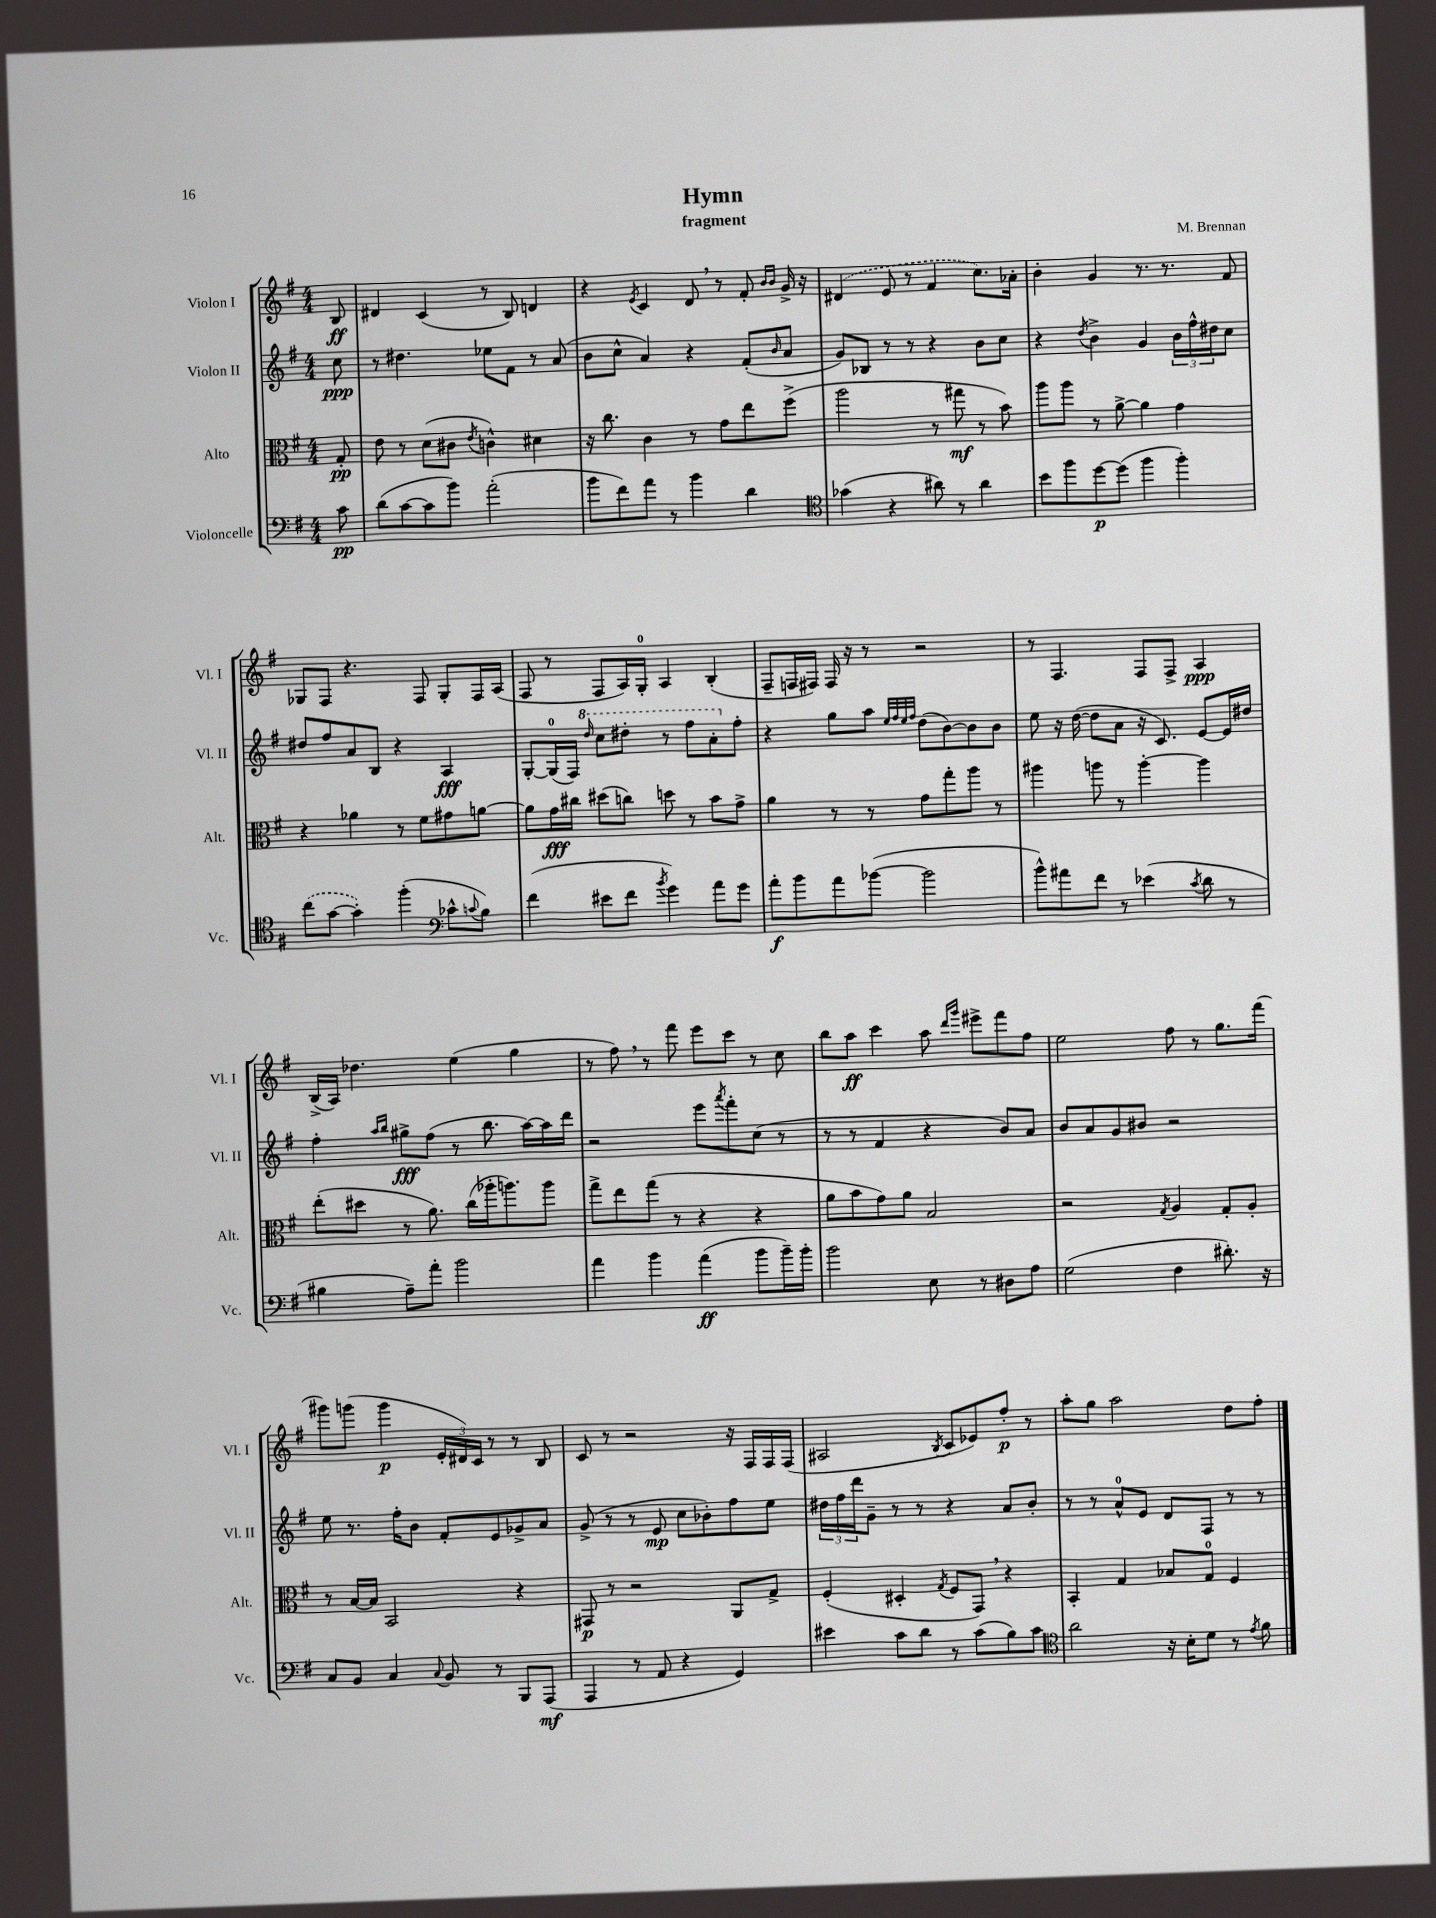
\header { title = "Hymn" composer = "M. Brennan" subtitle = "fragment" }
<<
\new StaffGroup <<
\new Staff = "s0" \with { instrumentName = "Violon I" shortInstrumentName = "Vl. I" } {
    \clef treble \key g \major \numericTimeSignature \time 4/4 \partial 8
    b8\ff |
    dis'4 c'4( r8 b8) d'4 |
    r4 \acciaccatura { e'8 } c'4 d'8 \breathe r8 fis'8-. \grace { b'16 b'16 } g'16-> r16 |
    \once \slurDashed dis'4( e'8 r8 fis'4 c''8.) aes'16-. |
    b'4-. g'4 r8. r8. fis'8 |
    ges8 fis8 r4. fis8 ges8-. fis16 a16( |
    fis8 r8 fis8 a16) g16-0-. a4 b4-.( |
    fis8-- f16 fis16) fis16 r16 r8 r2 |
    r8 fis4. fis8 fis8-> a4\ppp |
    b16->( a16) des''4. e''4( g''4 |
    r8 fis''8) \breathe r8 fis'''8 e'''8 c'''8 r8 c''8 |
    b''8 a''8\ff c'''4 a''8 \grace { d'''16 g'''16 } eis'''8-> fis'''8 fis''8 |
    e''2 fis''8 r8 g''8. fis'''16( |
    gis'''8) g'''8( g'''4\p \tuplet 3/2 { e'16-. dis'16) c'16 } r8 r8 b8 |
    c'8 r8 r2 r16 fis16 fis16 fis16( |
    ais2 \acciaccatura { b8 } c'8 ees'8) fis''8-.\p r8 |
    a''8-. g''8 a''2 d''8 fis''8-. \bar "|." |
}
\new Staff = "s1" \with { instrumentName = "Violon II" shortInstrumentName = "Vl. II" } {
    \clef treble \key g \major \numericTimeSignature \time 4/4 \partial 8
    c''8\ppp |
    r8 dis''4. ees''8 fis'8 r8 a'8( |
    b'8 c''8-^ a'4) r4 fis'8-.( \grace { b'16 } a'8 |
    g'8) bes8 r8 r8 r4 b'8 c''8 |
    r4 \acciaccatura { d''8 } b'4-> g'4 \tuplet 3/2 { b'16 fis''16-^ dis''16 } c''8 |
    dis''8 fis''8 a'8 b8 r4 a4\fff |
    g8~-. g16-0( fis16) \ottava #1 \grace { d'''16 } c'''8 dis'''8-. r8 fis'''8 a''8-. \ottava #0 fis''8-. |
    r4 g''8 a''8 \grace { e''32 fis''32 e''32 fis''32 } d''8( b'8~) b'8 b'8 |
    e''8 r16 d''16~( d''8 a'8 r16 c'8.) e'8~ e'16 dis''16 |
    fis''4-. \grace { a''16 b''16 } gis''8->\fff fis''8( r8 b''8. a''16~) a''16 d'''16 |
    r2 e'''8 \acciaccatura { a'''8 } fis'''8-. c''8( r8 |
    r8 r8 fis'4 r4 b'8) a'8 |
    b'8 a'8 g'8 bis'8 r2 |
    e''8 r8. fis''16-. b'8 fis'8-. e'8 ges'8-> a'8 |
    g'8->( r8 r8 e'8\mp c''8 bes'8-.) fis''8 e''8 |
    \tuplet 3/2 { dis''16 fis''16 d'''16 } g'8-- r8 r8 r4 a'8 b'8-. |
    r8 r8 a'8-0-^ e'8 d'8 fis8 r8 r8 \bar "|." |
}
\new Staff = "s2" \with { instrumentName = "Alto" shortInstrumentName = "Alt." } {
    \clef alto \key g \major \numericTimeSignature \time 4/4 \partial 8
    g8-.\pp |
    e'8 r8 d'8( cis'8 \acciaccatura { e'8 } c'4-^) dis'4 |
    r16 c''8. c'4 r8 g'8 e''8 fis''8->( |
    a''2 r8 gis''8\mf r8 b'8) |
    a''8 a''8 r8 a'8~-> a'4 g'4 |
    r4 aes'4 r8 fis'8 gis'8 a'8~ |
    a'8 g'16\fff cis''16 dis''8( c''8) d''8 r8 b'8 g'8-> |
    a'4 r8 r8 g'8 g''8-. a''8 r8 |
    ais''4 a''8 r8 a''4~-. a''4 |
    e''8-.( dis''8 r8 a'8.) c''16( aes''16-. a''8.) a''8 |
    g''8-> e''8 g''8( r8 r4 r4 |
    a'8 b'8 g'8) a'8 b2 |
    r2 \acciaccatura { g8 } a4 g8-. a8-. |
    r8 b16~ b16 b,2 r4 |
    gis,8\p r8 r2 a,8 g8-> |
    fis4-.( dis4-. \acciaccatura { g8 } fis8 g,8) \breathe r4 |
    b,4-. g4 bes8 g8-0 fis4 \bar "|." |
}
\new Staff = "s3" \with { instrumentName = "Violoncelle" shortInstrumentName = "Vc." } {
    \clef bass \key g \major \numericTimeSignature \time 4/4 \partial 8
    c'8\pp |
    d'8( c'8~ c'8 b'8) a'2-.( |
    b'8 fis'8) a'8 r8 b'4 d'4 |
    \clef tenor ges'4( r4 ais'8) r8 ais'4 |
    b'8 fis''8 d''8~\p d''8( fis''4 fis''4-.) |
    \once \slurDashed c''8( g'8~ g'4-.) fis''4-.( \clef bass ces'8-^ \appoggiatura { c'8 } b8) |
    fis'4( eis'8 fis'8 \acciaccatura { b'8 } g'4) a'8 g'8 |
    a'8-.\f b'8 a'8 bes'8~( bes'2 |
    b'8-^) ais'8 fis'8 r8 ees'4( \acciaccatura { c'8 } d'8 r8 |
    bis4 a8--) a'8-. b'2 |
    a'4 b'4 a'4\ff( b'8 b'16--) b'16-. |
    b'2 e8 r8 dis8 a8 |
    g2( fis4 dis'8.-.) r16 |
    c8 b,8 c4 \appoggiatura { c8 } b,8 r8 b,,8 a,,8\mf( |
    a,,4 r8 a,8 r4 g,4) |
    eis'4 c'8 d'8 r8 c'8( b8) c'8 |
    \clef tenor a'2 r16 b16-. d'8 r8 \acciaccatura { e'8 } fis'8 \bar "|." |
}
>>
>>
\layout { \context { \Score \remove "Bar_number_engraver" } }
